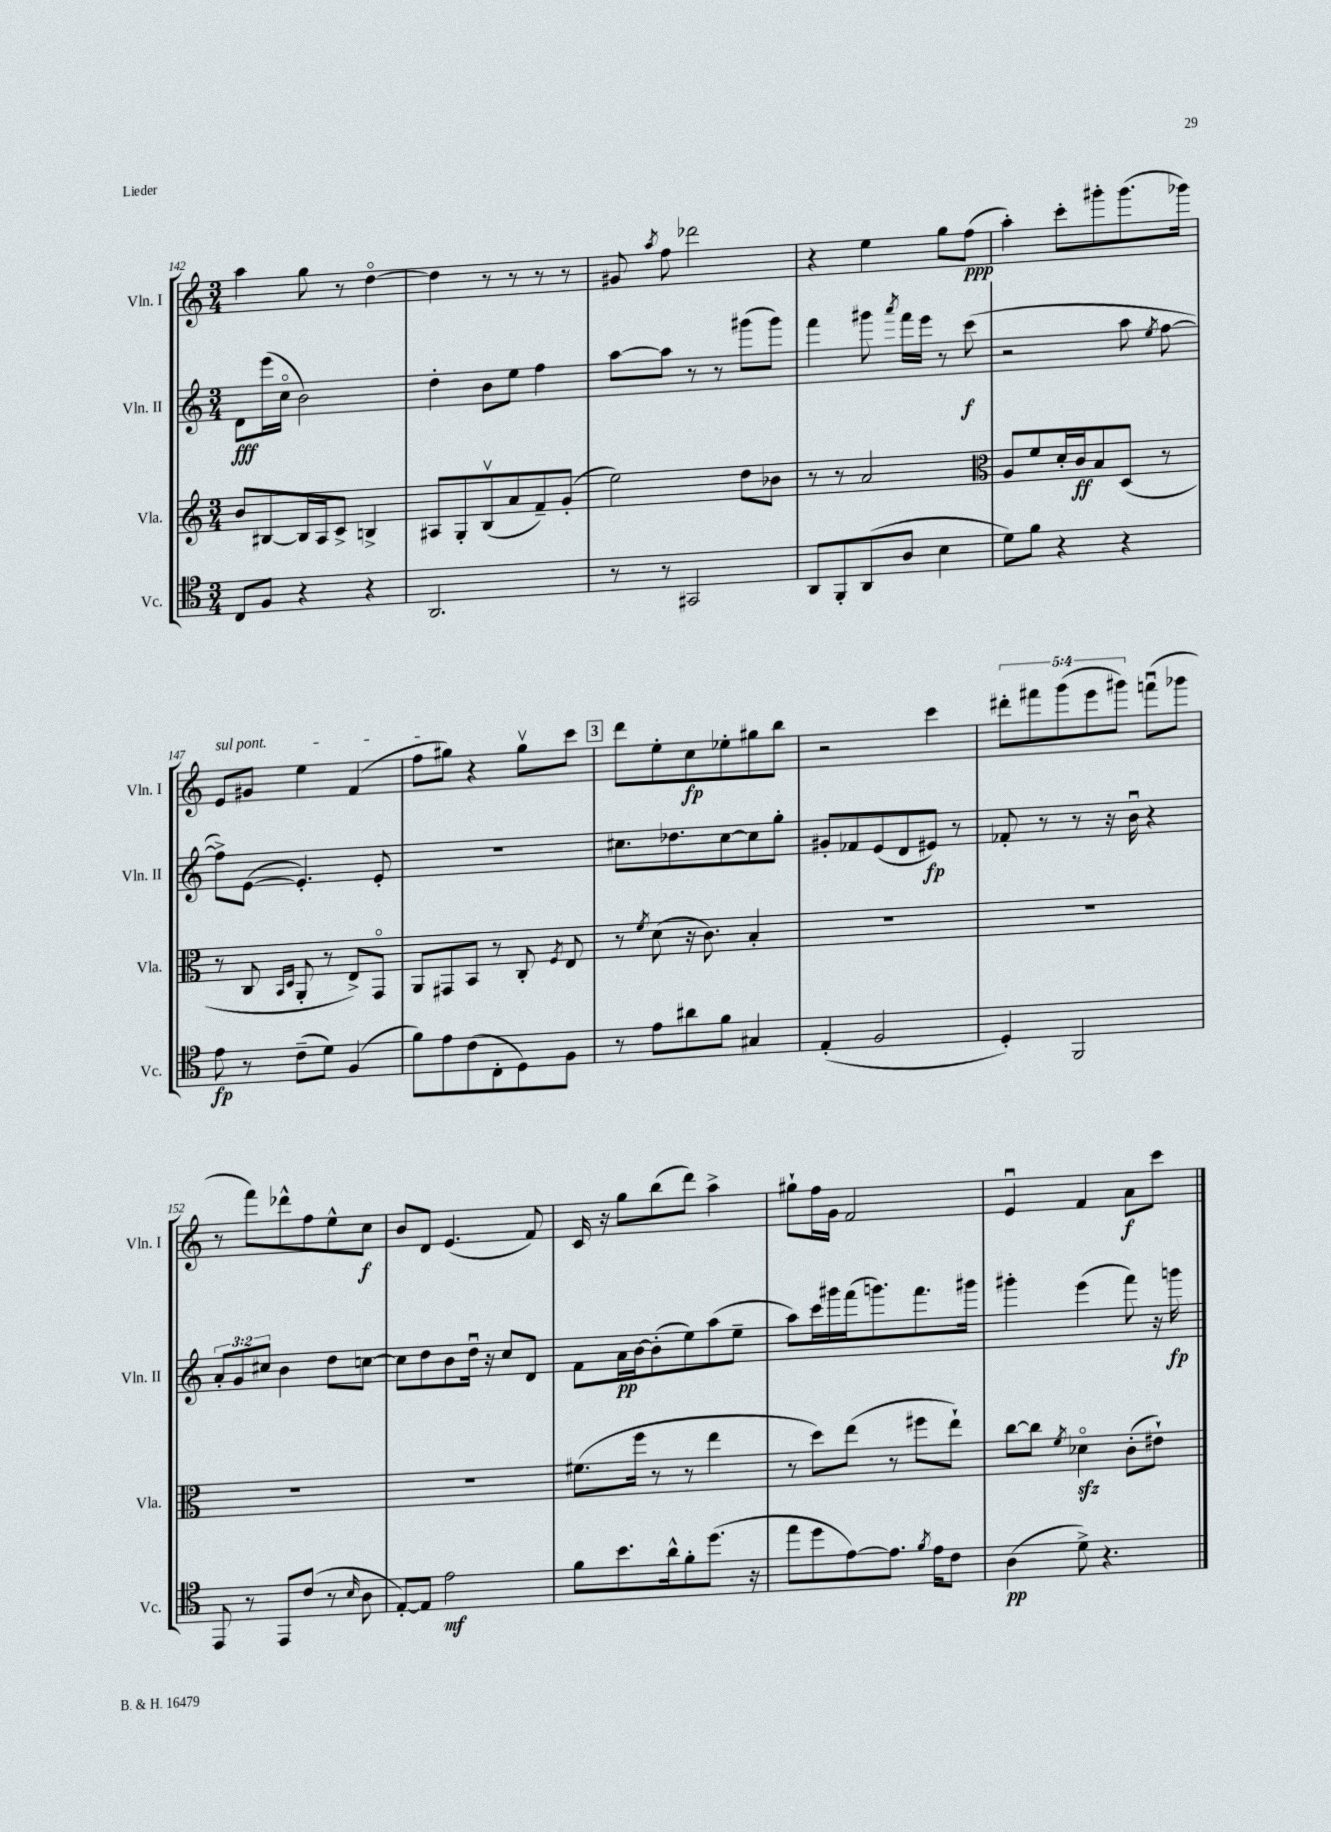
<<
\new StaffGroup <<
\new Staff = "s0" \with { instrumentName = "Vln. I" shortInstrumentName = "Vln. I" } {
    \clef treble \key c \major \numericTimeSignature \time 3/4 \override Staff.TupletNumber.text = #tuplet-number::calc-fraction-text
    \autoBeamOff a''4 g''8 r8 d''4~\flageolet |
    d''4 r8 r8 r8 r8 |
    gis'8 \acciaccatura { a''8 } f''8 des'''2 |
    r4 e''4 g''8[ f''8]\ppp( |
    a''4-.) c'''8[-. gis'''8-. gis'''8.( ges'''16]) |
    \once \override TextSpanner.bound-details.left.text = \markup { \italic "sul pont." } e'8[\startTextSpan gis'8] e''4 f'4( |
    f''8[ gis''8]\stopTextSpan) r4 gis''8[\upbow c'''8] |
    \mark \markup { \box "3" } d'''8[ e''8-. c''8\fp ees''8-. gis''8 b''8] |
    r2 c'''4 |
    \tuplet 5/4 { dis'''8[-. fis'''8 g'''8( e'''8 gis'''8]) } f'''8[\downbow( ges'''8] |
    r8 f'''8[) des'''8-^ f''8 e''8-^ c''8]\f |
    b'8[ d'8] e'4.( f'8) |
    c'16 r16 g''8[ b''8( d'''8]) a''4-> |
    gis''8[-! f''16 g'16] f'2 |
    e'4\downbow f'4 a'8[\f c'''8] \bar "|." |
}
\new Staff = "s1" \with { instrumentName = "Vln. II" shortInstrumentName = "Vln. II" } {
    \clef treble \key c \major \numericTimeSignature \time 3/4 \override Staff.TupletNumber.text = #tuplet-number::calc-fraction-text
    \autoBeamOff d'8[\fff e'''16( c''16]\flageolet b'2) |
    d''4-. b'8[ e''8] f''4 |
    a''8[~ a''8] r8 r8 gis'''8[( gis'''8]) |
    f'''4 gis'''8 \acciaccatura { a'''8 } f'''16[ e'''16] r8 c'''8\f( |
    r2 a''8 \acciaccatura { e''8 } f''8~ |
    f''8[->) e'8]~( e'4.-.) e'8-. |
    R2. |
    \mark \markup { \box "3" } cis''8.[ des''8. cis''8~ cis''8 g''8]-. |
    gis'8[-. fes'8 e'8( d'8 eis'8]\fp) r8 |
    fes'8-. r8 r8 r16 b'16\downbow r4 |
    \tuplet 3/2 { a'8[-. g'8 cis''8] } b'4 d''8[ c''8]~ |
    c''8[ d''8 b'8 d''16]\downbow r16 c''8[ d'8] |
    f'8[ a'16\pp b'16~ b'8-.( e''8) a''8( e''8]-- |
    a''8[) c'''16 gis'''16 f'''16( g'''8.) f'''8. gis'''16] |
    gis'''4-. e'''4( f'''8) r16 g'''16\fp \bar "|." |
}
\new Staff = "s2" \with { instrumentName = "Vla." shortInstrumentName = "Vla." } {
    \clef treble \key c \major \numericTimeSignature \time 3/4
    \autoBeamOff b'8[ bis8~ bis16 a16 c'8]-> b4-> |
    ais8[ g8-. b8\upbow( a'8 f'8--) g'8]-.( |
    e''2) d''8[ bes'8] |
    r8 r8 a'2 |
    \clef alto a8[ f'8 d'16-. c'16\ff b8 d8]( r8 |
    r8 c8 \grace { b,16[ d16] } a,8-. r8 e8[->) g,8]\flageolet |
    a,8[ gis,8 b,8] r8 c8-. \acciaccatura { f8 } e8 |
    \mark \markup { \box "3" } r8 \acciaccatura { f'8 } d'8( r16 c'8.) b4-. |
    R2. |
    R2. |
    R2. |
    R2. |
    fis'8.[( f''16] r8 r8 e''4 |
    r8 d''8[) e''8]( r8 fis''8[ e''8]-!) |
    c''8[~ c''8] \acciaccatura { f'8 } des'4\flageolet\sfz c'8[-.( eis'8]-!) \bar "|." |
}
\new Staff = "s3" \with { instrumentName = "Vc." shortInstrumentName = "Vc." } {
    \clef tenor \key c \major \numericTimeSignature \time 3/4
    \autoBeamOff c8[ f8] r4 r4 |
    a,2. |
    r8 r8 gis,2 |
    a,8[ f,8-. a,8( a8] b4 |
    d'8[) f'8] r4 r4 |
    e'8\fp r8 c'8[--( d'8]) f4( |
    f'8[) e'8 c'8( c8-. d8) f8] |
    \mark \markup { \box "3" } r8 e'8[ ais'8 f'8] gis4 |
    e4-.( f2 |
    d4-.) f,2 |
    e,8 r8 e,8[ c'8]( r8 \grace { b16 } a8 |
    e8[~-.) e8] e'2\mf |
    f'8[ b'8. a'16-^ f'8-. d''8.]( r16 |
    e''8[ d''8 e'8~) e'8.] \acciaccatura { f'8 } e'16[ c'8] |
    a4\pp( d'8->) r4. \bar "|." |
}
>>
>>
\layout { \context { \Score currentBarNumber = #142 } }
